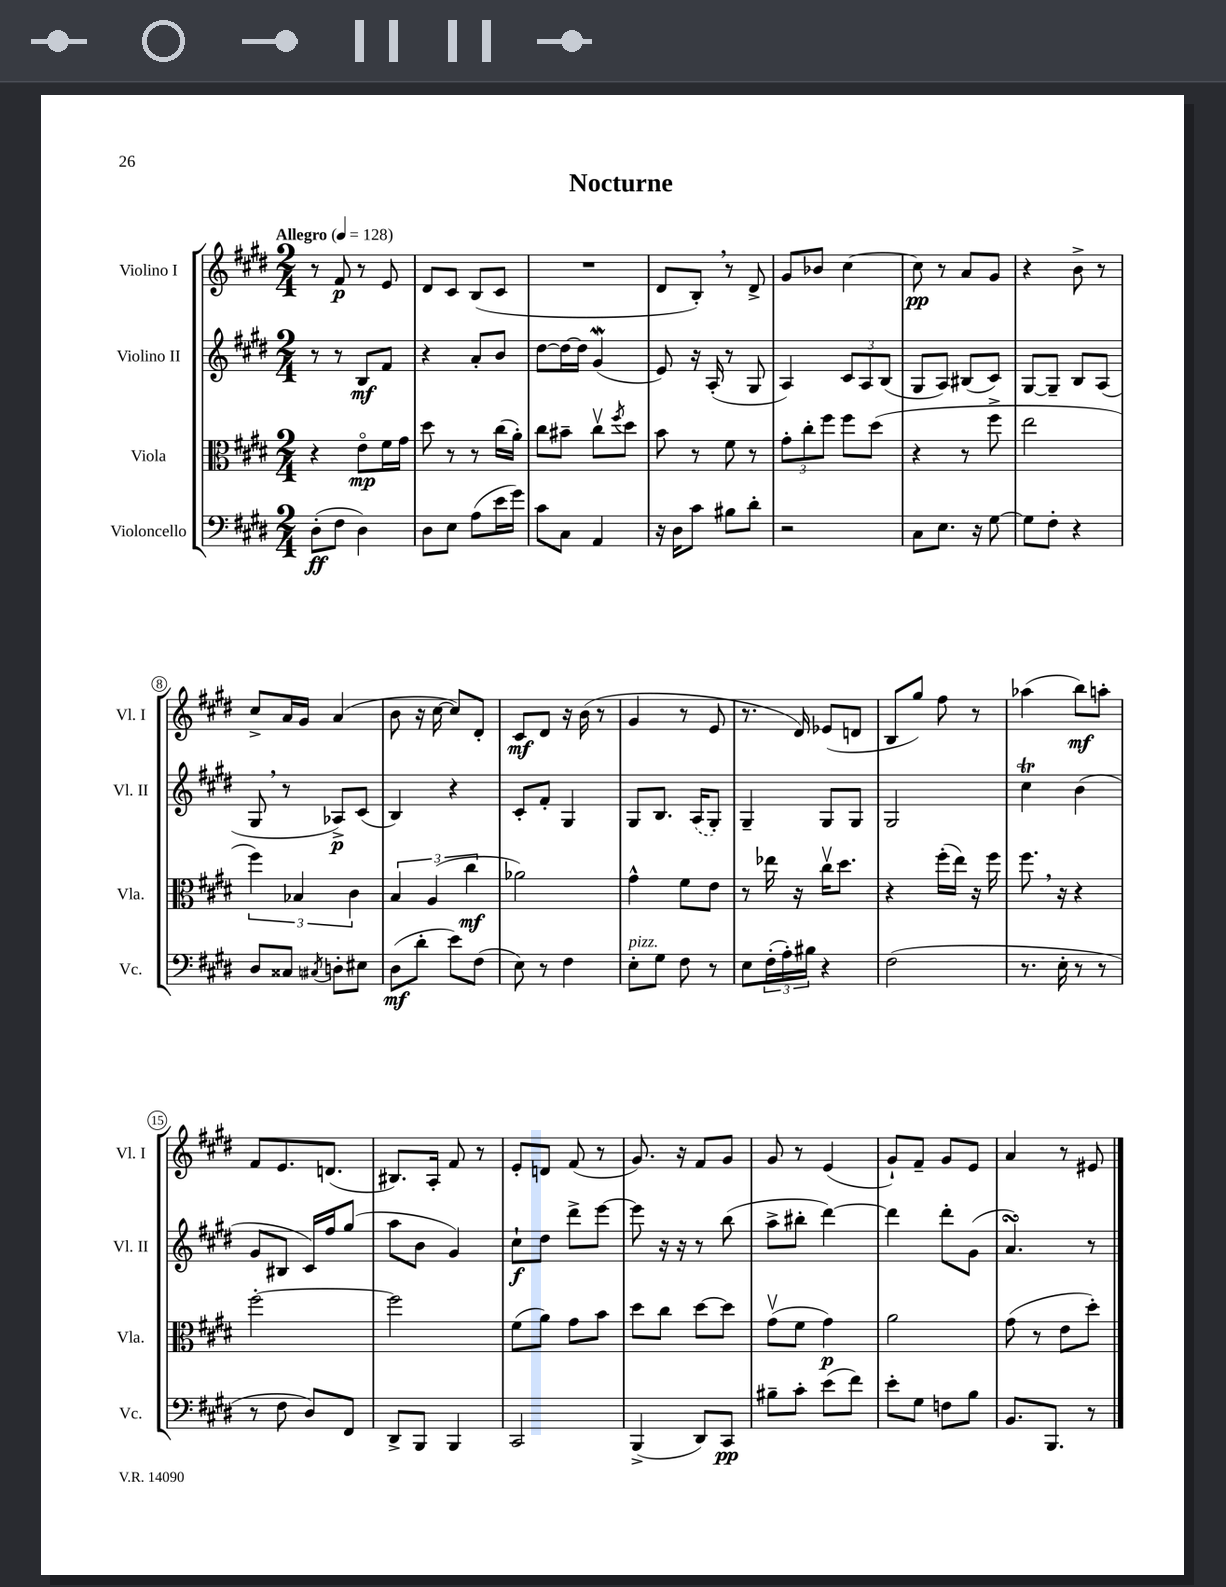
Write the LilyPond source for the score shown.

\header { title = "Nocturne" }
<<
\new StaffGroup <<
\new Staff = "s0" \with { instrumentName = "Violino I" shortInstrumentName = "Vl. I" } {
    \clef treble \key e \major \numericTimeSignature \time 2/4 \tempo "Allegro" 4 = 128
    r8 fis'8\p r8 e'8 |
    dis'8 cis'8 b8( cis'8 |
    R2 |
    dis'8 b8-.) \breathe r8 dis'8-> |
    gis'8 bes'8 cis''4~ |
    cis''8\pp r8 a'8 gis'8 |
    r4 b'8-> r8 |
    cis''8-> a'16 gis'16 a'4( |
    b'8 r16 cis''16~ cis''8) dis'8-. |
    cis'8\mf dis'8 r16 b'16( r8 |
    gis'4 r8 e'8 |
    r8. dis'16) ees'8( d'8 |
    b8 gis''8) fis''8 r8 |
    aes''4( b''8\mf) a''8-. |
    fis'8 e'8. d'8.( |
    bis8.) a16-. fis'8 r8 |
    e'8-. d'8 fis'8( r8 |
    gis'8.) r16 fis'8 gis'8 |
    gis'8 r8 e'4( |
    gis'8-!) fis'8-- gis'8 e'8 |
    a'4 r8 eis'8 \bar "|." |
}
\new Staff = "s1" \with { instrumentName = "Violino II" shortInstrumentName = "Vl. II" } {
    \clef treble \key e \major \numericTimeSignature \time 2/4
    r8 r8 b8\mf fis'8 |
    r4 a'8-. b'8 |
    dis''8~ dis''16~ dis''16 gis'4\mordent( |
    e'8) r16 a16-.( r8 gis8 |
    a4) \tuplet 3/2 { cis'8 a8 b8( } |
    gis8 a8) bis8( cis'8) |
    gis8~ gis8-- b8 a8( |
    gis8 \breathe r8 aes8->\p) cis'8( |
    b4) r4 |
    cis'8-. fis'8-. gis4 |
    gis8 b8. \once \slurDashed a16( gis8-.) |
    gis4-- gis8 gis8 |
    gis2 |
    cis''4\trill b'4( |
    gis'8 bis8 cis'16) fis''16 gis''8( |
    a''8 b'8 gis'4) |
    cis''8-!\f dis''8 dis'''8-> e'''8~ |
    e'''8 r16 r16 r8 b''8( |
    a''8-> bis''8-. dis'''4~) |
    dis'''4 dis'''8-. gis'8( |
    a'4.\turn) r8 \bar "|." |
}
\new Staff = "s2" \with { instrumentName = "Viola" shortInstrumentName = "Vla." } {
    \clef alto \key e \major \numericTimeSignature \time 2/4
    r4 e'8\flageolet\mp fis'16 gis'16 |
    dis''8 r8 r8 cis''16( a'16-.) |
    cis''8 bis'8-- cis''8\upbow \acciaccatura { fis''8 } dis''8 |
    b'8 r8 fis'8 r8 |
    \tuplet 3/2 { gis'8-. cis''8-. fis''8 } fis''8 dis''8( |
    r4 r8 fis''8-> |
    e''2 |
    \tuplet 3/2 { fis''4) bes4 cis'4 } |
    \tuplet 3/2 { b4 a4( cis''4\mf } |
    aes'2) |
    gis'4-^ fis'8 e'8 |
    r8 ees''16 r16 cis''16\upbow dis''8. |
    r4 fis''16-.( e''16) r16 fis''16 |
    fis''8. \breathe r16 r4 |
    fis''2~-. |
    fis''2 |
    fis'8( a'8) gis'8 b'8 |
    dis''8 cis''8 dis''8~ dis''8 |
    gis'8\upbow( fis'8 gis'4\p) |
    a'2 |
    gis'8( r8 e'8 dis''8-.) \bar "|." |
}
\new Staff = "s3" \with { instrumentName = "Violoncello" shortInstrumentName = "Vc." } {
    \clef bass \key e \major \numericTimeSignature \time 2/4
    dis8-.\ff( fis8 dis4) |
    dis8 e8 a8( e'16 gis'16) |
    cis'8 cis8 a,4 |
    r16 dis16 cis'8 bis8 dis'8-. |
    r2 |
    cis8 e8. r16 gis8~ |
    gis8 fis8-. r4 |
    dis8 cisis8 \acciaccatura { cis8 } d8-. eis8 |
    dis8\mf( dis'8-. e'8) fis8( |
    e8) r8 fis4 |
    e8-.^\markup { \italic "pizz." } gis8 fis8 r8 |
    e8 \tuplet 3/2 { fis16-.( a16-.) bis16 } r4 |
    fis2( |
    r8. e16-. r8 r8 |
    r8 fis8 dis8) fis,8 |
    dis,8-> b,,8 b,,4 |
    cis,2 |
    b,,4->( dis,8) cis,8\pp |
    bis8-- cis'8-. e'8( fis'8) |
    e'8-. gis8 f8 b8 |
    b,8. b,,8. r8 \bar "|." |
}
>>
>>
\layout { \context { \Score \override BarNumber.stencil = #(make-stencil-circler 0.1 0.3 ly:text-interface::print) } }
